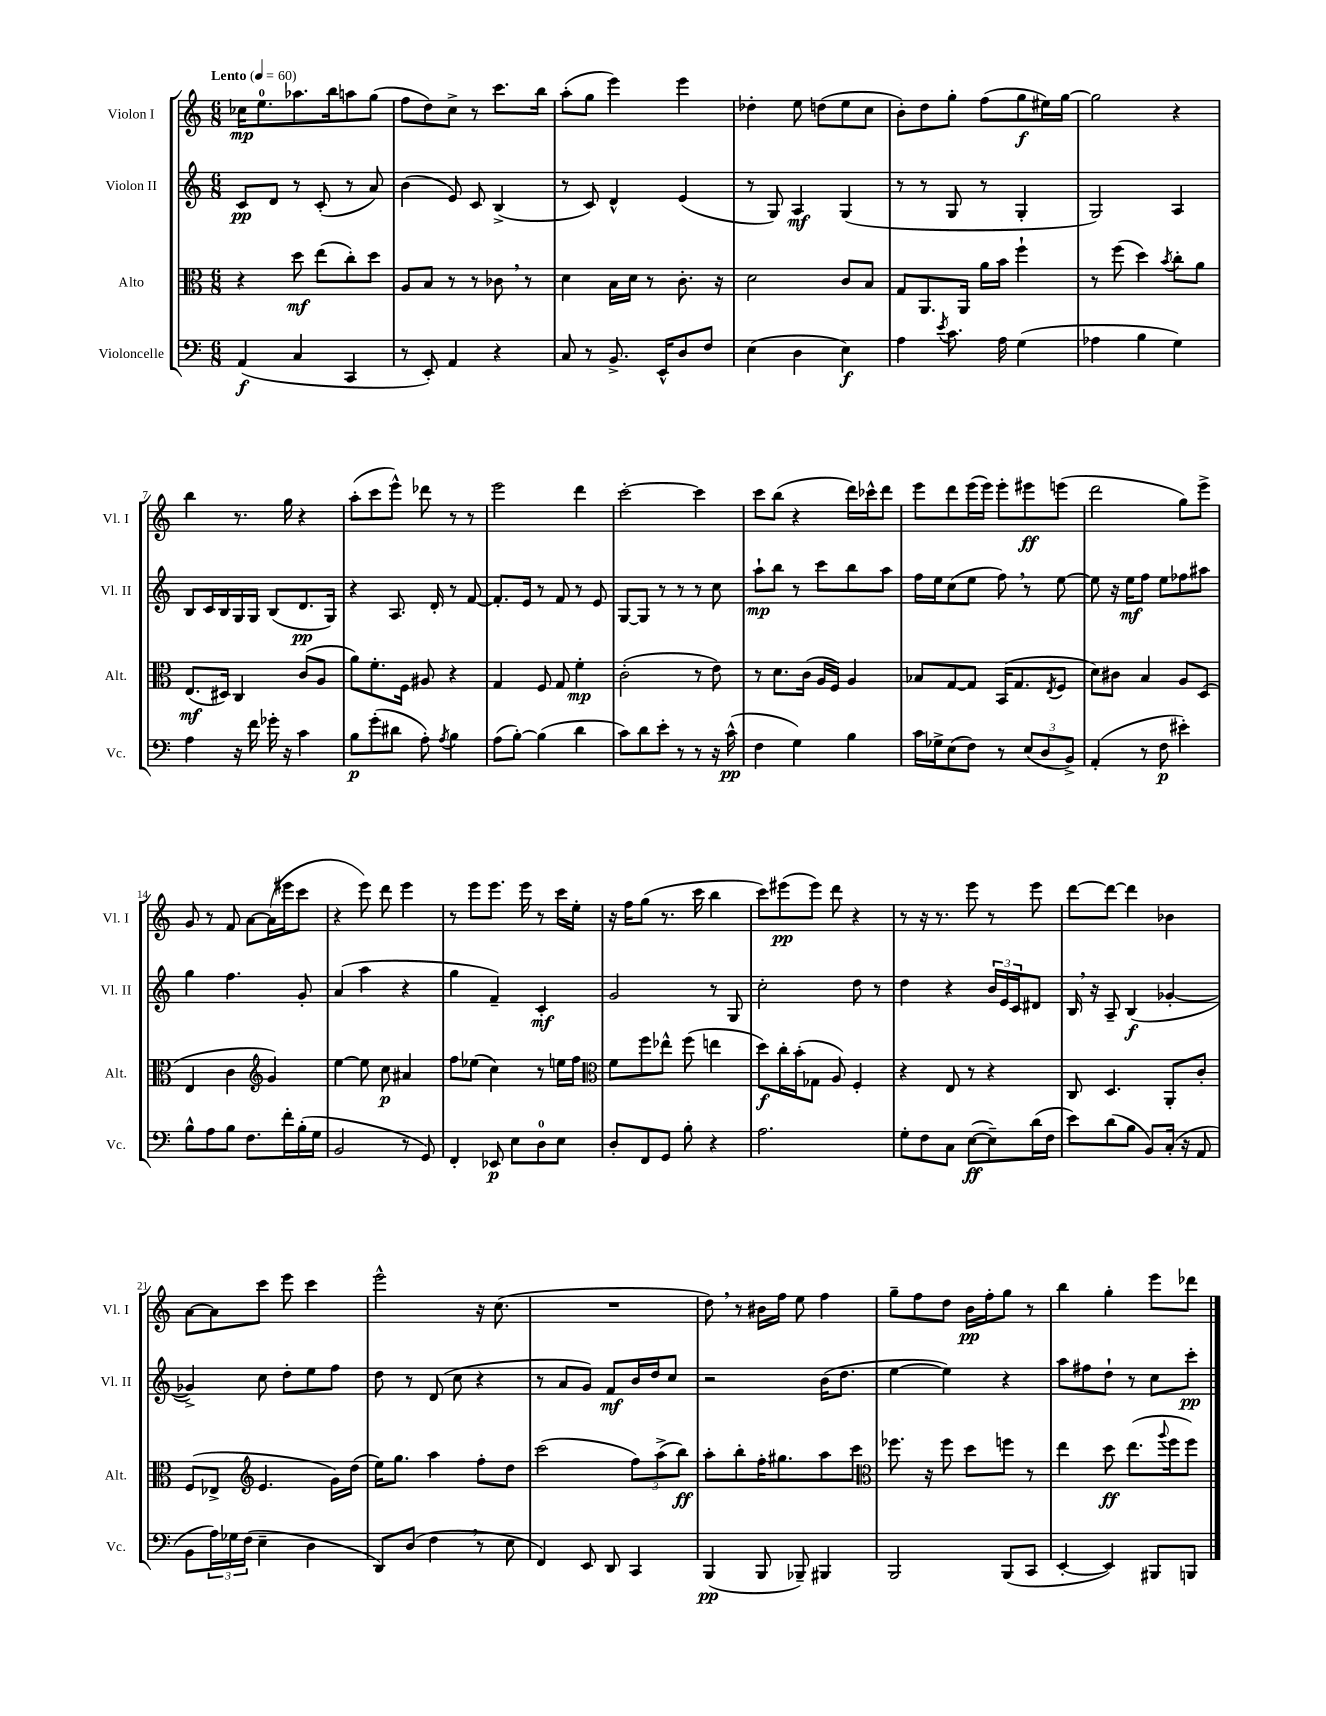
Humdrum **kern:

**kern	**dynam	**kern	**dynam	**kern	**dynam	**kern	**dynam
*part4	*part4	*part3	*part3	*part2	*part2	*part1	*part1
*staff4	*staff4	*staff3	*staff3	*staff2	*staff2	*staff1	*staff1
*I"Violoncelle	*	*I"Alto	*	*I"Violon II	*	*I"Violon I	*
*I'Vc.	*	*I'Alt.	*	*I'Vl. II	*	*I'Vl. I	*
*clefF4	*	*clefC3	*	*clefG2	*	*clefG2	*
*k[]	*	*k[]	*	*k[]	*	*k[]	*
*M6/8	*	*M6/8	*	*M6/8	*	*M6/8	*
*MM60	*	*MM60	*	*MM60	*	*MM60	*
=1	=1	=1	=1	=1	=1	=1	=1
!	!	!	!	!	!	!LO:TX:a:B:t=Lento	!
(4AA/	f	4r	.	8c/L	pp	16cc-X\KL	mp
.	.	.	.	.	.	8.ee\	.
.	.	.	.	8d/J	.	.	.
4C/	.	8dd\	mf	8r	.	8.aa-X\	.
.	.	(8ee\L	.	(8c'/	.	.	.
.	.	.	.	.	.	16bb\k	.
4CC/	.	8cc'\)	.	8r	.	8aan\	.
.	.	8dd\J	.	8a/)	.	(8gg\J	.
=2	=2	=2	=2	=2	=2	=2	=2
8r	.	8A/L	.	(4b\	.	8ff\L	.
8EE'/)	.	8B/J	.	.	.	8dd\)	.
4AA/	.	8r	.	8e/)	.	8cc^\J	.
.	.	8r	.	8c/	.	8r	.
4r	.	8c-X,\	.	(4B^/	.	8.ccc\L	.
.	.	8r	.	.	.	.	.
.	.	.	.	.	.	16bb\Jk	.
=3	=3	=3	=3	=3	=3	=3	=3
8C/	.	4d\	.	8r	.	(8aa'\L	.
8r	.	.	.	8c/)	.	8gg\J	.
8.BB^/	.	16B\LL	.	4d^^/	.	4eee\)	.
.	.	16d\JJ	.	.	.	.	.
.	.	8r	.	.	.	.	.
16EE^^/KL	.	.	.	.	.	.	.
8D/	.	8.c'\	.	(4e/	.	4eee\	.
8F/J	.	.	.	.	.	.	.
.	.	16r	.	.	.	.	.
=4	=4	=4	=4	=4	=4	=4	=4
(4E\	.	2d\	.	8r	.	4dd-X'\	.
.	.	.	.	8G/)	.	.	.
4D\	.	.	.	4A/	mf	8ee\	.
.	.	.	.	.	.	(8ddn\L	.
4E\)	f	8c/L	.	(4G/	.	8ee\	.
.	.	8B/J	.	.	.	8cc\J	.
=5	=5	=5	=5	=5	=5	=5	=5
4A\	.	8G/L	.	8r	.	8b'\L)	.
.	.	8.AA/	.	8r	.	8dd\	.
8qe/	.	.	.	.	.	.	.
8.c\	.	.	.	8G/	.	8gg'\J	.
.	.	16AA/Jk	.	.	.	.	.
.	.	16a\LL	.	8r	.	(8ff\L	.
16A\	.	16b\JJ	.	.	.	.	.
(4G\	.	4ff`\	.	4G'/	.	8gg\	f
.	.	.	.	.	.	16ee#X\L)	.
.	.	.	.	.	.	[16gg\JJ	.
=6	=6	=6	=6	=6	=6	=6	=6
4A-X\	.	8r	.	2G/)	.	2gg\]	.
.	.	(8ff\	.	.	.	.	.
4B\	.	4dd\)	.	.	.	.	.
.	.	8qb/	.	.	.	.	.
4G\)	.	8cc'\L	.	4A/	.	4r	.
.	.	8a\J	.	.	.	.	.
!!LO:LB:g=z
=7	=7	=7	=7	=7	=7	=7	=7
4A\	.	(8.E/L	mf	8B/L	.	4bb\	.
.	.	.	.	16c/L	.	.	.
.	.	16D#X/Jk)	.	16B/	.	.	.
16r	.	4C/	.	16G/	.	8.r	.
16f\	.	.	.	16G/JJ	.	.	.
16g-X'\	.	.	.	(8B/L	.	.	.
16r	.	.	.	.	.	16gg\	.
4c\	.	(8c/L	.	8.d/	pp	4r	.
.	.	8A/J	.	.	.	.	.
.	.	.	.	16G/Jk)	.	.	.
=8	=8	=8	=8	=8	=8	=8	=8
8B\L	p	8a\L)	.	4r	.	(8aa'\L	.
(8g'\	.	8.f'\	.	.	.	8ccc\	.
8d#X\J	.	.	.	8.A/	.	8eee^^\J)	.
.	.	16F\Jk	.	.	.	.	.
8A'\)	.	8A#X/	.	.	.	8ddd-X\	.
.	.	.	.	16d'/	.	.	.
8qA/	.	.	.	.	.	.	.
4B\	.	4r	.	8r	.	8r	.
.	.	.	.	[8f/	.	8r	.
=9	=9	=9	=9	=9	=9	=9	=9
(8A\L	.	4G/	.	8.f'/L]	.	2eee\	.
[8B'\J)	.	.	.	.	.	.	.
.	.	.	.	16e/Jk	.	.	.
(4B\]	.	8F/	.	8r	.	.	.
.	.	8G/	.	8f/	.	.	.
4d\	.	4f'\	mp	8r	.	4ddd\	.
.	.	.	.	8e/	.	.	.
=10	=10	=10	=10	=10	=10	=10	=10
8c\L)	.	(2c'\	.	[8G/L	.	[2ccc'\	.
8d\	.	.	.	8G/J]	.	.	.
8e'\J	.	.	.	8r	.	.	.
8r	.	.	.	8r	.	.	.
8r	.	8r	.	8r	.	4ccc\]	.
16r	.	8e\)	.	8cc\	.	.	.
(16c^^\	pp	.	.	.	.	.	.
=11	=11	=11	=11	=11	=11	=11	=11
4F\	.	8r	.	8aa`\L	mp	8ccc\L	.
.	.	8.d\L	.	8bb\J	.	(8bb\J	.
4G\)	.	.	.	8r	.	4r	.
.	.	(16c\Jk	.	.	.	.	.
.	.	16A/LL	.	8ccc\L	.	.	.
.	.	16F/JJ)	.	.	.	.	.
4B\	.	4A/	.	8bb\	.	16ddd\LL)	.
.	.	.	.	.	.	16ccc-X^^\J	.
.	.	.	.	8aa\J	.	8ddd\J	.
=12	=12	=12	=12	=12	=12	=12	=12
16c\LL	.	8B-X/L	.	16ff\LL	.	8eee\L	.
16G-X^\J	.	.	.	16ee\J	.	.	.
(8E\	.	[8G/	.	(8cc\	.	8ddd\	.
8F\J)	.	8G/J]	.	8ee\J	.	(16eee\L	.
.	.	.	.	.	.	16eee\JJ)	.
8r	.	(16BB/KL	.	8ff,\)	.	8eee'\L	.
.	.	8.G/	.	.	.	.	.
(12E/L	.	.	.	8r	.	8eee#X\	ff
12D/	.	.	.	.	.	.	.
.	.	8qE/	.	.	.	.	.
.	.	8F/J	.	[8ee\	.	(8eeen\J	.
12BB^/J)	.	.	.	.	.	.	.
=13	=13	=13	=13	=13	=13	=13	=13
(4AA'/	.	8d\L)	.	8ee\]	.	2ddd\	.
.	.	8c#X\J	.	16r	.	.	.
.	.	.	.	16ee\KL	mf	.	.
8r	.	4B/	.	8ff\J	.	.	.
8F\	p	.	.	8ee\L	.	.	.
4e#X'\)	.	8A/L	.	8ff-X\	.	8gg\L)	.
.	.	(8D/J	.	8aa#X\J	.	8eee^\J	.
!!LO:LB:g=z
=14	=14	=14	=14	=14	=14	=14	=14
8B^^\L	.	4E/	.	4gg\	.	8g/	.
8A\	.	.	.	.	.	8r	.
8B\J	.	4c\	.	4.ff\	.	8f/	.
8.F\L	.	.	.	.	.	[8a\L	.
*	*	*clefG2	*	*	*	*	*
.	.	4g/)	.	.	.	(16a\L]	.
16f'\L	.	.	.	.	.	16eee#X\J	.
(16B'\	.	.	.	8g'/	.	8ccc\J	.
16G\JJ	.	.	.	.	.	.	.
=15	=15	=15	=15	=15	=15	=15	=15
2BB/	.	[4ee\	.	(4a/	.	4r	.
.	.	8ee\]	.	4aa\	.	8eee\)	.
.	.	8cc\	p	.	.	8ddd\	.
8r	.	4a#X/	.	4r	.	4eee\	.
8GG/)	.	.	.	.	.	.	.
=16	=16	=16	=16	=16	=16	=16	=16
4FF'/	.	8ff\L	.	4gg\	.	8r	.
.	.	(8ee-X\J	.	.	.	8eee\L	.
8EE-X/	p	4cc\)	.	4f~/)	.	8.eee\J	.
8E\L	.	.	.	.	.	.	.
.	.	.	.	.	.	16eee\	.
8D\	.	8r	.	4c'/	mf	8r	.
8E\J	.	16een\LL	.	.	.	16ccc\LL	.
.	.	16ff\JJ	.	.	.	16ee'\JJ	.
=17	=17	=17	=17	=17	=17	=17	=17
*	*	*clefC3	*	*	*	*	*
8D'/L	.	8f\L	.	2g/	.	16r	.
.	.	.	.	.	.	16ff\KL	.
8FF/	.	8ff\	.	.	.	(8gg\J	.
8GG/J	.	8ee-X^^\J	.	.	.	8.r	.
8B'\	.	(8ff\	.	.	.	.	.
.	.	.	.	.	.	16ccc\	.
4r	.	4een\	.	8r	.	4bb\	.
.	.	.	.	8G/	.	.	.
=18	=18	=18	=18	=18	=18	=18	=18
2.A\	.	8dd\L)	f	2cc'\	.	8ccc\L)	.
.	.	16cc'\L	.	.	.	(8eee#X\	pp
.	.	(16b'\J	.	.	.	.	.
.	.	8G-X\J	.	.	.	8eee#\J)	.
.	.	8A/)	.	.	.	8ddd\	.
.	.	4F'/	.	8dd\	.	4r	.
.	.	.	.	8r	.	.	.
=19	=19	=19	=19	=19	=19	=19	=19
8G'\L	.	4r	.	4dd\	.	8r	.
8F\	.	.	.	.	.	16r	.
.	.	.	.	.	.	8.r	.
8C\J	.	8E/	.	4r	.	.	.
([8E\L	ff	8r	.	.	.	8eee\	.
8E~\])	.	4r	.	24b/LL	.	8r	.
.	.	.	.	24e/	.	.	.
.	.	.	.	24c/J	.	.	.
(16d\L	.	.	.	8d#X/J	.	8eee\	.
16F\JJ	.	.	.	.	.	.	.
=20	=20	=20	=20	=20	=20	=20	=20
8e\L)	.	8C/	.	16B,/	.	[8ddd\L	.
.	.	.	.	16r	.	.	.
(8d\	.	4.D/	.	8A~/	.	8ddd\J_	.
8B\J	.	.	.	(4B/	f	4ddd\]	.
8BB/L)	.	.	.	.	.	.	.
(16C'/Jk	.	8AA'/L	.	[4g-X'/	.	4b-X\	.
16r	.	.	.	.	.	.	.
8AA/	.	8c'/J	.	.	.	.	.
!!LO:LB:g=z
=21	=21	=21	=21	=21	=21	=21	=21
8BB\L	.	(8F/L	.	4g-X^/])	.	[8a\L	.
24A\L)	.	8E-X^/J	.	.	.	8a\]	.
24G-X\	.	.	.	.	.	.	.
(24F\JJ	.	.	.	.	.	.	.
*	*	*clefG2	*	*	*	*	*
4E~\	.	4.e/	.	8cc\	.	8ccc\J	.
.	.	.	.	8dd'\L	.	8eee\	.
4D\	.	.	.	8ee\	.	4ccc\	.
.	.	16g\LL)	.	8ff\J	.	.	.
.	.	(16dd\JJ	.	.	.	.	.
=22	=22	=22	=22	=22	=22	=22	=22
8DD/L)	.	16ee\KL)	.	8dd\	.	2eee^^\	.
.	.	8.gg\J	.	.	.	.	.
(8D/J	.	.	.	8r	.	.	.
4F,\	.	4aa\	.	(8d/	.	.	.
.	.	.	.	8cc\	.	.	.
8r	.	8ff'\L	.	4r	.	16r	.
.	.	.	.	.	.	(8.cc\	.
8E\	.	8dd\J	.	.	.	.	.
=23	=23	=23	=23	=23	=23	=23	=23
4FF/)	.	(2ccc\	.	8r	.	2.r	.
.	.	.	.	8a/L	.	.	.
8EE/	.	.	.	8g/J)	.	.	.
8DD/	.	.	.	8f/L	mf	.	.
4CC/	.	12ff\L)	.	16b/L	.	.	.
.	.	.	.	16dd/J	.	.	.
.	.	(12aa^\	.	.	.	.	.
.	.	.	.	8cc/J	.	.	.
.	.	12bb\J)	ff	.	.	.	.
=24	=24	=24	=24	=24	=24	=24	=24
(4BBB/	pp	8aa'\L	.	2r	.	8dd,\)	.
.	.	8bb'\	.	.	.	8r	.
8BBB/	.	16ff'\K	.	.	.	16b#X\LL	.
.	.	8.gg#X\	.	.	.	16ff\JJ	.
8BBB-X~/)	.	.	.	.	.	8ee\	.
4BBB#X/	.	8aa\	.	(16b\KL	.	4ff\	.
.	.	.	.	8.dd\J	.	.	.
.	.	8ccc\J	.	.	.	.	.
=25	=25	=25	=25	=25	=25	=25	=25
*	*	*clefC3	*	*	*	*	*
2BBB/	.	8.ff-X\	.	[4ee\	.	8gg~\L	.
.	.	.	.	.	.	8ff\	.
.	.	16r	.	.	.	.	.
.	.	8ff-\	.	4ee\])	.	8dd\J	.
.	.	8dd\L	.	.	.	16b\LL	pp
.	.	.	.	.	.	16ff'\J	.
(8BBB/L	.	8ffn\J	.	4r	.	8gg\J	.
8CC/J	.	8r	.	.	.	8r	.
=26	=26	=26	=26	=26	=26	=26	=26
[4EE'/	.	4ee\	.	8aa\L	.	4bb\	.
.	.	.	.	8ff#X\	.	.	.
4EE/])	.	8dd\	ff	8dd`\J	.	4gg'\	.
.	.	(8.ee\L	.	8r	.	.	.
8BBB#X/L	.	.	.	8cc\L	.	8eee\L	.
.	.	8qqaa/	.	.	.	.	.
.	.	16ff\k	.	.	.	.	.
8BBBn/J	.	8ff\J)	.	8ccc'\J	pp	8ddd-X\J	.
==	==	==	==	==	==	==	==
*-	*-	*-	*-	*-	*-	*-	*-
